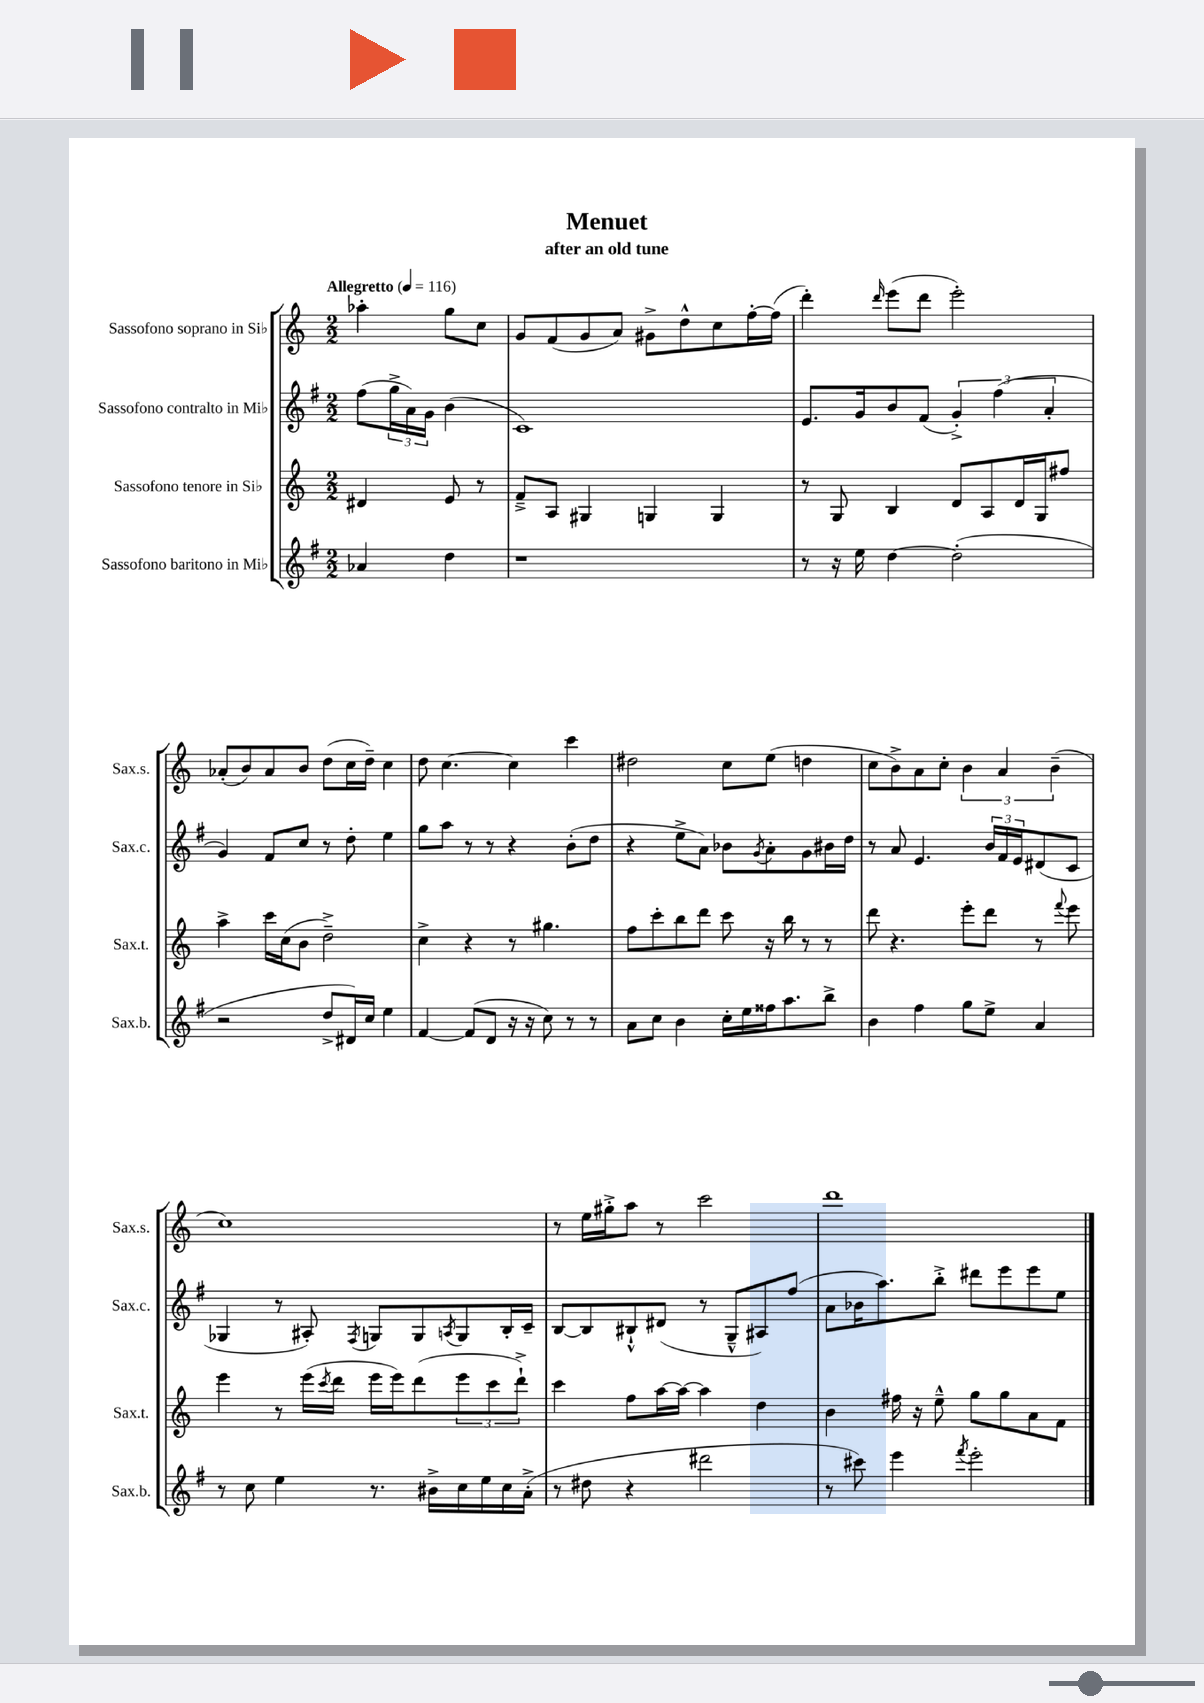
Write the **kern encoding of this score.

**kern	**kern	**kern	**kern
*part4	*part3	*part2	*part1
*staff4	*staff3	*staff2	*staff1
*I"Sassofono baritono in Mi♭	*I"Sassofono tenore in Si♭	*I"Sassofono contralto in Mi♭	*I"Sassofono soprano in Si♭
*I'Sax.b.	*I'Sax.t.	*I'Sax.c.	*I'Sax.s.
*clefG2	*clefG2	*clefG2	*clefG2
*k[f#]	*k[]	*k[f#]	*k[]
*M2/2	*M2/2	*M2/2	*M2/2
*MM116	*MM116	*MM116	*MM116
=	=	=	=
!	!	!	!LO:TX:a:B:t=Allegretto
4a-X/	4d#X/	(8ff#\L	4aa-X'\
.	.	24gg^\L	.
.	.	24a\)	.
.	.	24g\JJ	.
4dd\	8e/	(4b\	8gg\L
.	8r	.	8cc\J
=1	=1	=1	=1
1r	8f~^/L	1c)	8g/L
.	8A/J	.	(8f/
.	4G#X/	.	8g/
.	.	.	8a/J)
.	4Gn/	.	8g#X^\L
.	.	.	8dd^^\
.	4G/	.	8cc\
.	.	.	[16ff'\L
.	.	.	(16ff\JJ]
=2	=2	=2	=2
8r	8r	8.e/L	4ddd'\)
16r	8G/	.	.
16ee\	.	16g/k	.
.	.	.	16qqddd/
[4dd\	4B/	8b/	(8eee\L
.	.	(8f#/J	8ddd\J
(2dd'\]	8d/L	6g'^/)	2eee'\)
.	8A/	.	.
.	.	(6ff#\	.
.	16d/L	.	.
.	16G/J	.	.
.	.	6a'/	.
.	8ff#X/J	.	.
!!LO:LB:g=z
=3	=3	=3	=3
2r	4aa^\	4g/)	(8a-X'/L
.	.	.	8b/)
.	16ccc\LL	8f#/L	8a-/
.	(16cc\J	.	.
.	8b\J	8cc/J	8b/J
8dd^/L	2dd~^\)	8r	(8dd\L
16d#X/L)	.	8dd'\	16cc\L
16cc/JJ	.	.	16dd~\JJ)
4ee\	.	4ee\	4cc\
=4	=4	=4	=4
[4f#/	4cc^\	8gg\L	8dd\
.	.	8aa\J	[4.cc\
(8f#/L]	4r	8r	.
8d/J	.	8r	.
16r	8r	4r	4cc\]
16r	.	.	.
8cc\)	4.gg#X\	.	.
8r	.	(8b'\L	4ccc\
8r	.	8dd\J	.
=5	=5	=5	=5
8a\L	8ff\L	4r	2dd#X\
8cc\J	8ccc'\	.	.
4b\	8bb\	8ee^\L	.
.	8ddd\J	8a\J)	.
16cc'\LL	8ccc\	8b-X\L	8cc\L
16ee\	.	.	.
.	.	8qg/	.
16ff##X\J	16r	8a'\	(8ee\J
8.aa\	16bb\	.	.
.	8r	8g\	4ddn\
8bb^\J	8r	16b#X\L	.
.	.	16dd\JJ	.
=6	=6	=6	=6
4b\	8ddd\	8r	8cc\L
.	4.r	8a/	8b^\)
4ff#\	.	4.e/	8a\
.	.	.	8cc'\J
8gg\L	8eee'\L	.	6b\
8ee^\J	8ddd\J	24b/LL	.
.	.	24f#/	6a/
.	.	24e/J	.
4a/	8r	(8d#X/	.
.	.	.	(6b~\
.	8qqfff/	.	.
.	8eee\	8c/J	.
!!LO:LB:g=z
=7	=7	=7	=7
8r	4eee\	4G-X/	1cc)
8cc\	.	.	.
4ee\	8r	8r	.
.	(16eee\LL	8A#X'/)	.
.	8qccc/	.	.
.	16ddd\JJ	.	.
.	.	8qF#/	.
8.r	16eee\LL	8Gn/L	.
.	16eee\J)	.	.
.	(8ddd\	8G/	.
16b#X^\LL	.	.	.
.	.	8qAn/	.
16cc\	12eee\	8G/	.
16ee\	.	.	.
.	12ccc\	.	.
16cc\	.	16B'/L	.
.	12ddd`^\J)	.	.
(16a'^\JJ	.	16c~/JJ	.
=8	=8	=8	=8
8r	4ccc\	[8B/L	8r
8dd#X\	.	8B/]	16ee\LL
.	.	.	16gg#X'^\J
4r	8ff\L	8B#X`^^/	8aa\J
.	[16aa\L	(8d#X/J	8r
.	16aa\JJ_	.	.
2ddd#X\	4aa\]	8r	2ccc\
.	.	8G~^^/L	.
.	4dd\	8A#X/)	.
.	.	(8ff#/J	.
=9	=9	=9	=9
8r	4b\	8a\L	1ddd
8ccc#X\)	.	16b-X\K	.
.	.	8.aa\)	.
4eee\	16ff#X\	.	.
.	16r	.	.
.	8ee~^^\	8bb'^\J	.
8qfff#/	.	.	.
2eee'\	8gg\L	8ddd#X\L	.
.	8gg\	8eee\	.
.	8a\	8eee\	.
.	8f\J	8ee\J	.
==	==	==	==
*-	*-	*-	*-
